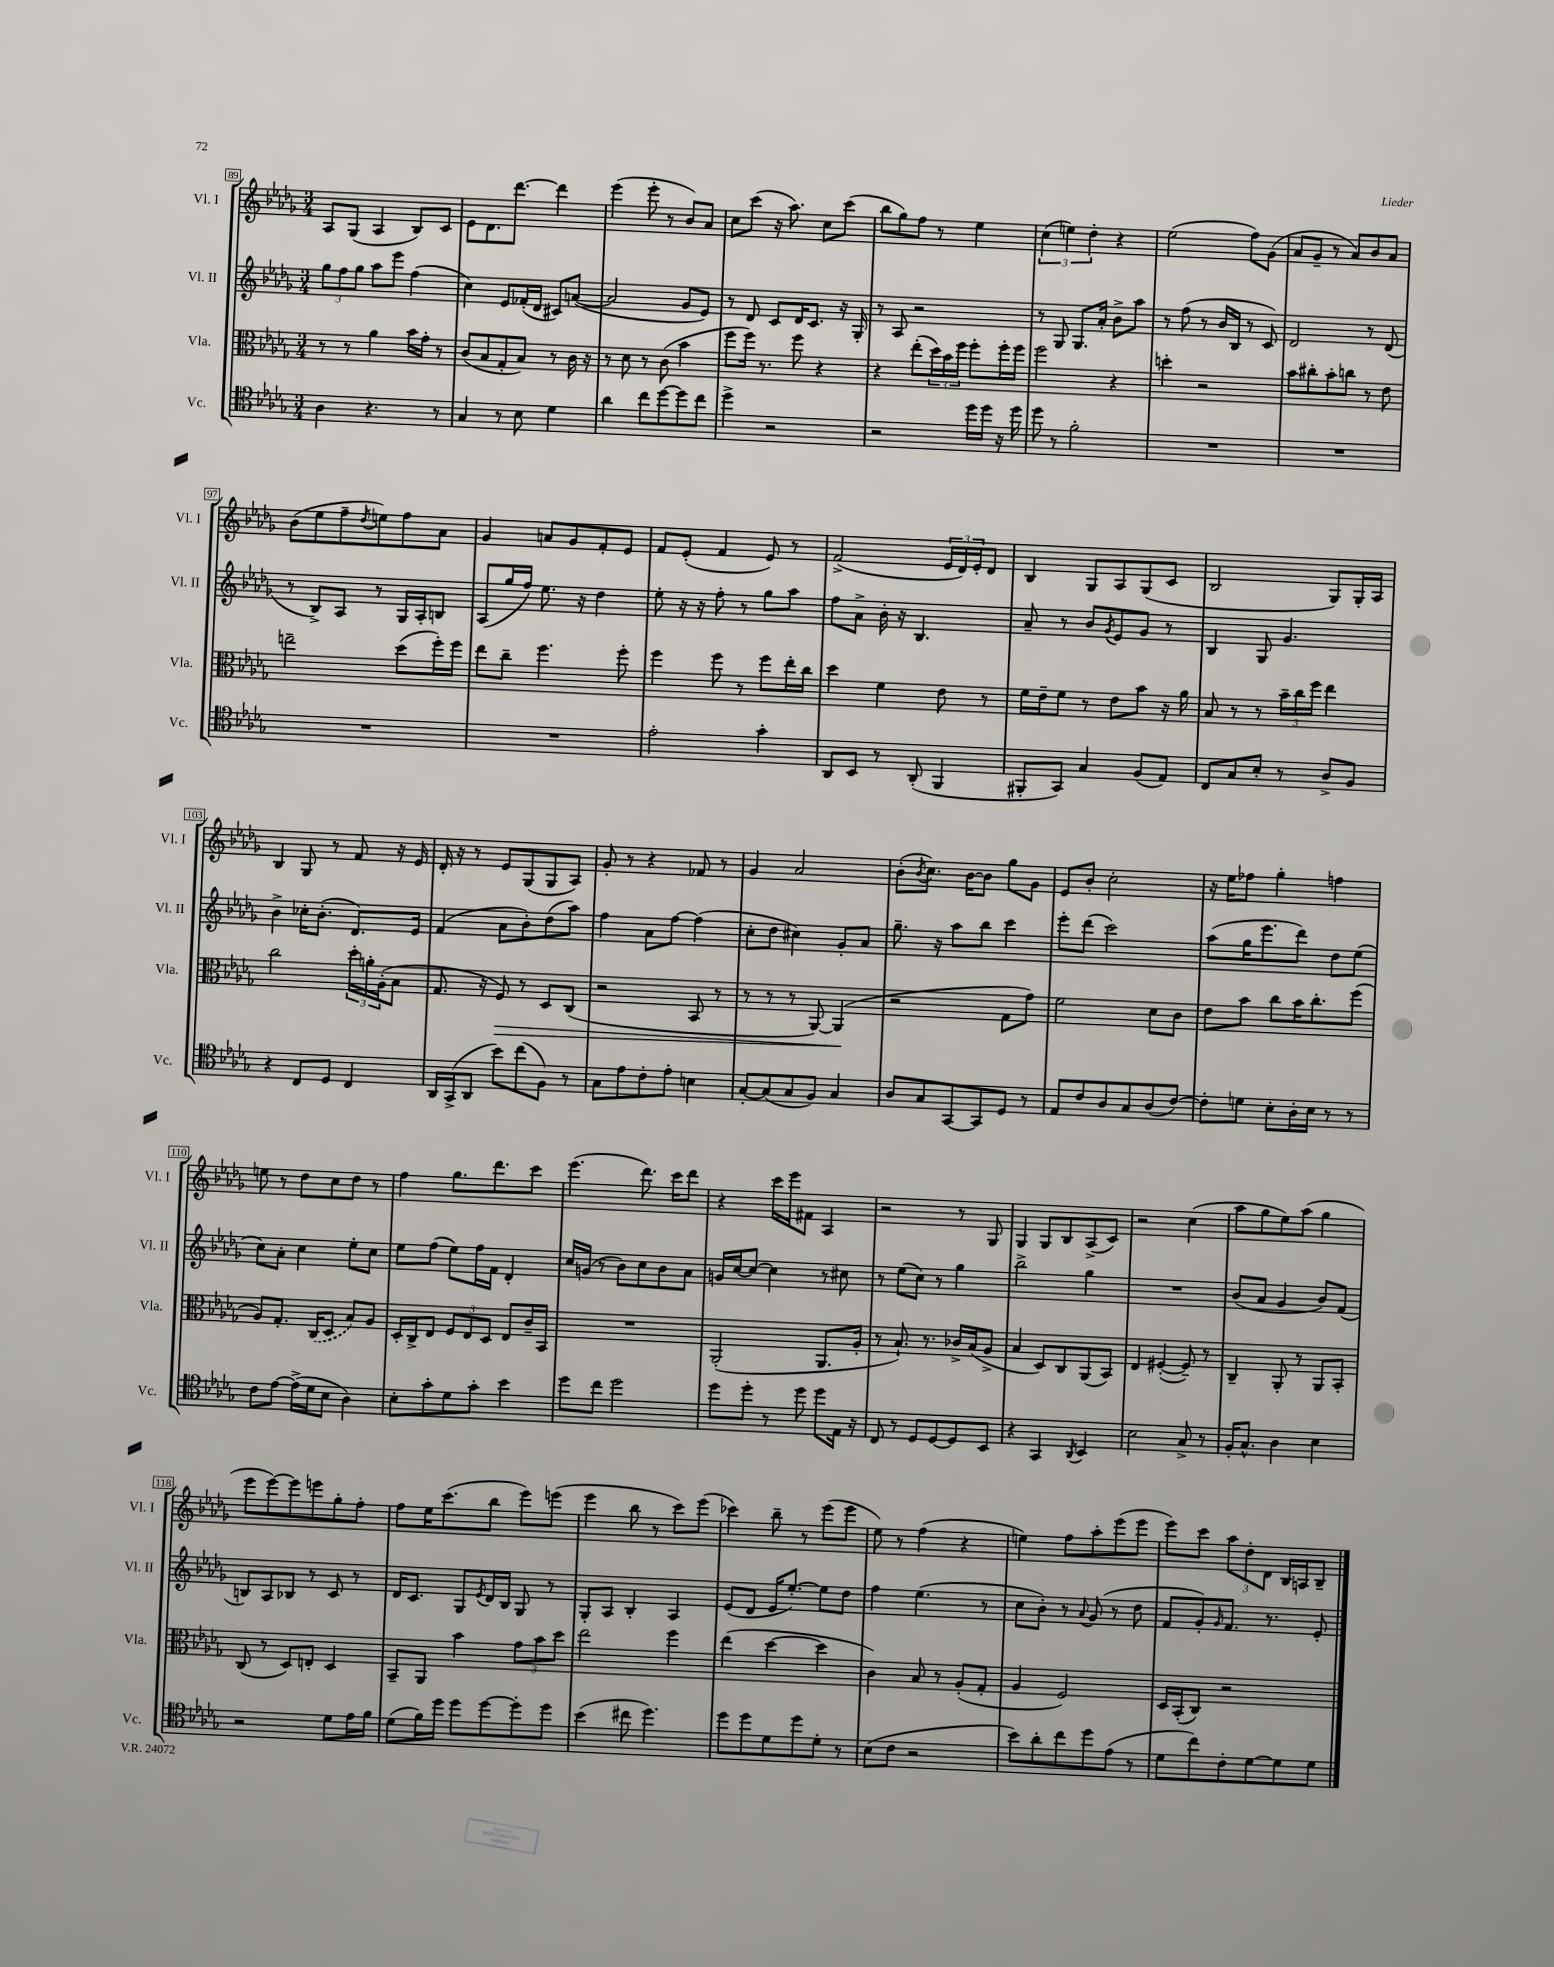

**kern	**kern	**dynam	**kern	**kern
*part4	*part3	*part3	*part2	*part1
*staff4	*staff3	*staff3	*staff2	*staff1
*I"Vc.	*I"Vla.	*	*I"Vl. II	*I"Vl. I
*I'Vc.	*I'Vla.	*	*I'Vl. II	*I'Vl. I
*clefC4	*clefC3	*	*clefG2	*clefG2
*k[b-e-a-d-g-]	*k[b-e-a-d-g-]	*	*k[b-e-a-d-g-]	*k[b-e-a-d-g-]
*M3/4	*M3/4	*	*M3/4	*M3/4
=89	=89	=89	=89	=89
4A-\	8r	.	12gg-\L	8A-/L
.	.	.	12ff\	.
.	8r	.	.	(8G-/J
.	.	.	12gg-\J	.
4.r	4a-\	.	8aa-\L	4A-/
.	.	.	8eee-\J	.
.	16b-\LL	.	(4ff\	8B-/L)
.	16g-'\JJ	.	.	.
8r	8r	.	.	8c/J
=90	=90	=90	=90	=90
4G-/	(8c/L	.	4cc\)	8e-\L
.	8B-/	.	.	8.d-\
8r	8G-'/	.	8e-/L	.
.	.	.	.	[8.ddd-\J
8B-\	8B-/J)	.	(16f-X'/L	.
.	.	.	16d-/JJ	.
4d-\	8r	.	8c#X/L)	4ddd-\]
.	16c\	.	([8an/J	.
.	16r	.	.	.
=91	=91	=91	=91	=91
4a-\	8r	.	2a/]	(4eee-\
.	8d-\	.	.	.
8cc\L	8r	.	.	8eee-'\
[8dd-\	(8c\	.	.	8r
8dd-\]	4b-\	.	8g-/L	8b-/L)
8cc\J	.	.	8e-/J)	8a-/J
=92	=92	=92	=92	=92
4dd-^\	8ff\L	.	8r	8cc\L
.	16ff\Jk)	.	8d-/	(8ccc\J
.	8.r	.	.	.
2r	.	.	8c/L	16r
.	.	.	.	8.aa-\)
.	8ff\	.	16d-/K	.
.	.	.	8.c/J	.
.	4r	.	.	8cc\L
.	.	.	16r	(8ccc\J
.	.	.	16G-'/	.
=93	=93	=93	=93	=93
2r	4r	.	8r	8bb-\L
.	.	.	8A-/	8gg-\)
.	(8ee-'\L	.	2r	8ff\J
.	24dd-\L)	.	.	8r
.	24b-\	.	.	.
.	24ff\JJ	.	.	.
16dd-\LL	8ff'\L	.	.	4ee-\
16dd-\JJ	.	.	.	.
16r	16ff'\L	.	.	.
16dd-\	16ff\JJ	.	.	.
=94	=94	=94	=94	=94
8dd-\	2ff\	.	8r	(6cc\
8r	.	.	8G-/	.
.	.	.	.	6een\)
2f'\	.	.	8.G-/L	.
.	.	.	.	6dd-'\
.	.	.	16a-'/Jk	.
.	4r	.	8b-^\L	4r
.	.	.	8aa-\J	.
=95	=95	=95	=95	=95
2.r	4ddn'\	.	8r	(2ee-\
.	.	.	(8ff\	.
.	2r	.	8r	.
.	.	.	16b-/LL	.
.	.	.	16B-/JJ	.
.	.	.	8r	8ff\L)
.	.	.	8c/)	(8g-\J
=96	=96	=96	=96	=96
2.r	8b-\L	.	2d-/	8a-/L
.	8cc#X'\	.	.	8g-~/J
.	8b-'\	.	.	8r
.	8ccn\J	.	.	8a-/L)
.	8r	.	8r	8b-/
.	8e-\	.	(8d-/	8a-/J
!!LO:LB:g=z
=97	=97	=97	=97	=97
2.r	2een~\	.	8r	(8b-\L
.	.	.	8B-^/L)	8ee-\
.	.	.	8A-/J	8ff~\
.	.	.	.	8qdd-/
.	.	.	8r	8een\)
.	(8dd-\L	.	16G-/LL	8ff\
.	.	.	16A-'/J	.
.	16ff'\L)	.	8Bn/J	8a-\J
.	16ff\JJ	.	.	.
=98	=98	=98	=98	=98
2.r	8ee-\L	.	(8A-/L	4g-/
.	8cc~\J	.	16gg-/L	.
.	.	.	16ff/JJ)	.
.	4.ff\	.	8.ee-\	8an/L
.	.	.	.	8g-/
.	.	.	16r	.
.	.	.	4dd-\	8f'/
.	8ff'\	.	.	8e-/J
=99	=99	=99	=99	=99
2e-'\	4ff\	.	8ee-'\	8f/L
.	.	.	16r	(8e-'/J
.	.	.	16r	.
.	8ff\	.	8ff'\	4f/
.	8r	.	8r	.
4g-'\	8ff\L	.	8gg-\L	8e-/)
.	16ee-'\L	.	8aa-\J	8r
.	16cc\JJ	.	.	.
=100	=100	=100	=100	=100
8AA-/L	4dd-\	.	8ff\L	(2f^/
8BB-/J	.	.	8a-^\J	.
8r	4f\	.	16b-'\	.
.	.	.	16r	.
(8AA-'/	.	.	4.B-/	.
4FF/	8e-\	.	.	24e-/LL
.	.	.	.	24d-/)
.	.	.	.	24e-'/J
.	8r	.	.	8d-/J
=101	=101	=101	=101	=101
8FF#X'/L	16f\LL	.	8a-~/	4B-/
.	16e-~\J	.	.	.
8GG-/J)	8f\J	.	8r	.
4G-/	8r	.	8b-/L	8G-/L
.	.	.	8qg-/	.
.	8e-\L	.	8e-/	8A-/
(8F/L	8b-\J	.	8g-/J	(8G-/
8E-/J)	16r	.	8r	8c/J
.	16a-\	.	.	.
=102	=102	=102	=102	=102
8C/L	8B-/	.	4B-/	2B-/
8G-/	8r	.	.	.
8B-'/J	8r	.	8G-/	.
8r	24b-~\LL	.	4.g-/	.
.	24cc\	.	.	.
.	24ff\JJ	.	.	.
8A-^/L	4ee-\	.	.	8G-/L)
8F/J	.	.	.	16G-'/L
.	.	.	.	16A-/JJ
!!LO:LB:g=z
=103	=103	=103	=103	=103
4r	2cc\	.	4b-^\	4B-/
8C/L	.	.	16cc-X'\KL	8G-/
.	.	.	(8.b-'\J	.
8D-/J	.	.	.	8r
4C/	24dd-'\LL	.	8.d-/L)	8f/
.	24an'\	.	.	.
.	(24A-'\J	.	.	.
.	8B-\J	.	.	16r
.	.	.	16e-/Jk	16e-/
=104	=104	=104	=104	=104
16AA-/LL	8.G-/	.	(4f/	16d-'/
(16GG-^/J	.	.	.	16r
8AA-/J	.	.	.	8r
.	16r	.	.	.
!	!	!LO:HP:b	!	!
8b-\L)	8F/)	>	8a-\L	8e-/L
(8cc\	8r	.	8b-'\)	(8G-/
8F\J)	8D-/L	.	(8dd-\	8G-/
8r	(8C/J	.	8aa-\J)	8A-/J)
=105	=105	=105	=105	=105
8G-\L	2r	.	4ff\	8g-'/
8e-\	.	.	.	8r
8c'\	.	.	8a-\L	4r
8e-'\J	.	.	[8ff\J	.
4Bn\	8BB-/	.	(4ff\]	8f-X/
.	8r	.	.	8r
=106	=106	=106	=106	=106
[8G-'/L	8r	.	8cc'\L	4g-/
(8G-/]	8r	.	8dd-\J	.
8G-/	8r	.	4cc#X\)	2a-/
8F/J)	[8AA-/)	.	.	.
4G-/	(4AA-/]	.	8g-'/L	.
.	.	.	8a-/J	.
.	.	]	.	.
=107	=107	=107	=107	=107
8A-/L	2r	.	8.gg-~\	(8b-'\L
.	.	.	.	8qb-/
8G-/	.	.	.	8.cc\J)
.	.	.	16r	.
[8GG-/	.	.	8aa-\L	.
.	.	.	.	[16b-\KL
8GG-/]	.	.	8bb-\J	8b-\J]
8D-/J	8G-\L	.	4ccc\	8gg-\L
8r	8g-\J)	.	.	8g-\J
=108	=108	=108	=108	=108
8E-/L	2f\	.	8eee-'\L	8e-/L
8c/	.	.	(8ddd-\J	8b-'/J
8A-/	.	.	2ccc\)	2cc'\
8G-/	.	.	.	.
(8A-/	8d-\L	.	.	.
[8c/J)	8c\J	.	.	.
=109	=109	=109	=109	=109
8c'\L]	8e-\L	.	(8aa-\L	16r
.	.	.	.	16ee-\KL
8dn\J	8b-\J	.	16gg-\K	8ff-X\J
.	.	.	8.eee-\	.
8B-'\L	8cc\L	.	.	4gg-'\
16A-'\L	16b-\K	.	8ddd-\J)	.
16B-\JJ	8.cc'\	.	.	.
8r	.	.	8dd-\L	4ffn\
8r	(8ff\J	.	(8ee-\J	.
!!LO:LB:g=z
=110	=110	=110	=110	=110
8c\L	8A-/L)	.	8cc\L)	8een\
[8e-\J	8.G-'/J	.	8a-'\J	8r
(16e-^\LL]	.	.	4cc\	8dd-\L
16d-\J	(16C/KL	.	.	.
8B-\J	8D-/J	.	.	8cc\
4A-\)	8B-/L)	.	8ee-'\L	8dd-\J
.	8A-/J	.	8cc\J	8r
=111	=111	=111	=111	=111
8B-'\L	16D-'/LL	.	8ee-\L	4ff\
.	16C^/J	.	.	.
8g-'\	8E-/J	.	(8ff\J	.
8d-\	12F/L	.	8ee-\L)	8.gg-\L
.	12E-/	.	.	.
8g-'\J	.	.	16ff\L	.
.	12D-/J	.	.	.
.	.	.	16f\JJ	8.ddd-\
4b-\	8E-/L	.	4d-'/	.
.	16c~/L	.	.	8ccc\J
.	16BB-/JJ	.	.	.
=112	=112	=112	=112	=112
8dd-\L	2.r	.	16cc/LL	(4.eee-\
.	.	.	(16gn/JJ	.
8cc\J	.	.	8r	.
2dd-\	.	.	8b-\L)	.
.	.	.	8cc\	8.ddd-\)
.	.	.	8b-\	.
.	.	.	.	16ccc\KL
.	.	.	8a-\J	8ddd-\J
=113	=113	=113	=113	=113
8dd-\L	(2AA-'/	.	16gn/LL	4r
.	.	.	[16cc/J	.
8dd-'\J	.	.	8cc/J_	.
8r	.	.	4cc\]	16ccc\LL
.	.	.	.	16eee-\J
8dd-\	.	.	.	8f#X\J
8dd-\L	8.AA-/L	.	8r	4A-/
16E-\Jk	.	.	8cc#X\	.
16r	16A-'/Jk	.	.	.
=114	=114	=114	=114	=114
8C/	8r	.	8r	2r
8r	8.B-`/)	.	(8ee-\L	.
8D-/L	.	.	8cc\J)	.
.	8.r	.	.	.
[8D-/	.	.	8r	.
8D-/]	16c-X^/LL	.	4gg-\	8r
.	(16B-/J	.	.	.
8BB-/J	8A-^/J	.	.	8G-/
=115	=115	=115	=115	=115
4r	4B-/	.	2bb-^\	4G-/
4GG-/	8D-/L)	.	.	8G-/L
.	8C/	.	.	8B-/
8qAA-/	.	.	.	.
4BB-/	(8AA-/	.	4gg-\	(8A-^/
.	8BB-/J)	.	.	8c/J)
=116	=116	=116	=116	=116
2B-\	4E-/	.	2.r	2r
.	([4F#X'/	.	.	.
8G-^/	8F#~/])	.	.	(4cc\
8r	8r	.	.	.
=117	=117	=117	=117	=117
16F'/KL	4C~/	.	(8b-/L	8aa-\L
8.G-^^/J	.	.	.	.
.	.	.	8a-/J	8gg-\
4A-\	8AA-'/	.	4g-/	8ee-\)
.	8r	.	.	(8aa-\J
4B-\	8AA-/L	.	8b-/L)	4gg-\
.	8BB-'/J	.	(8f/J	.
!!LO:LB:g=z
=118	=118	=118	=118	=118
2r	(8C/	.	8Bn/L)	8eee-\L
.	8r	.	8A-/	[8eee-\)
.	8D-/L)	.	8B-X/J	8eee-\]
.	8En'/J	.	8r	8eeen\
8d-\L	4D-/	.	8c/	8gg-'\
16e-\L	.	.	8r	8ff'\J
16f\JJ	.	.	.	.
=119	=119	=119	=119	=119
(8d-\L	8BB-~/L	.	16d-/KL	8ff\L
.	.	.	8.c/J	.
16f\L)	8AA-/J	.	.	16ee-\K
16dd-\JJ	.	.	.	(8.ccc\
8dd-\L	4b-\	.	8G-/L	.
.	.	.	8qe-/	.
[8dd-\	.	.	16d-/L	8bb-\J
.	.	.	16B-/JJ	.
8dd-'\]	12g-\L	.	8G-/	8eee-\L)
.	12b-\	.	.	.
8dd-\J	.	.	8r	(8eeen\J
.	12dd-\J	.	.	.
=120	=120	=120	=120	=120
(4b-\	2ee-\	.	8G-'/L	4eee-\
.	.	.	8A-/J	.
8cc#X\	.	.	4B-'/	8bb-\
4.dd-\)	.	.	.	8r
.	4ff\	.	4A-/	8ccc\L)
.	.	.	.	(8eee-\J
=121	=121	=121	=121	=121
8dd-\L	(4ee-\	.	(8e-/L	4ccc-X\)
8dd-\	.	.	8d-/J	.
8d-\	[4dd-\	.	16e-/KL	8bb-~\
.	.	.	[8.ee-'/J)	.
8dd-\	.	.	.	8r
8d-'\J	4dd-\]	.	8ee-\L]	(8eee-\L
8r	.	.	8dd-\J	8eee-\J
=122	=122	=122	=122	=122
(8B-\L	4c\)	.	4ff\	8ee-\)
8c\J	.	.	.	8r
2r	8B-/	.	(4.ee-\	(4ff\
.	8r	.	.	.
.	(8A-'/L	.	.	4r
.	8G-'/J	.	8r	.
=123	=123	=123	=123	=123
8b-\L)	4A-/	.	8cc\L	4een\)
8a-'\	.	.	8b-'\J)	.
8cc\	2F/)	.	8r	8ff\L
.	.	.	8qqa-/	.
8dd-\	.	.	(8g-/	8aa-'\
(8e-\J	.	.	8r	(8eee-\
8r	.	.	8dd-\	8eee-\J
=124	=124	=124	=124	=124
8d-\L	16D-/LL	.	8f/L	8eee-\L)
.	(16BB-'/J	.	.	.
8cc\)	8C/J)	.	8g-'/)	8ccc\J
.	.	.	16qqg-/	.
8c'\	2r	.	8.f/J	12aa-\L
.	.	.	.	12dd-'\
[8d-\	.	.	.	.
.	.	.	.	12d-\J
.	.	.	8.r	.
8d-\]	.	.	.	16B-/LL
.	.	.	.	16An/J
8d-\J	.	.	8e-'/	8B-~/J
==	==	==	==	==
*-	*-	*-	*-	*-
